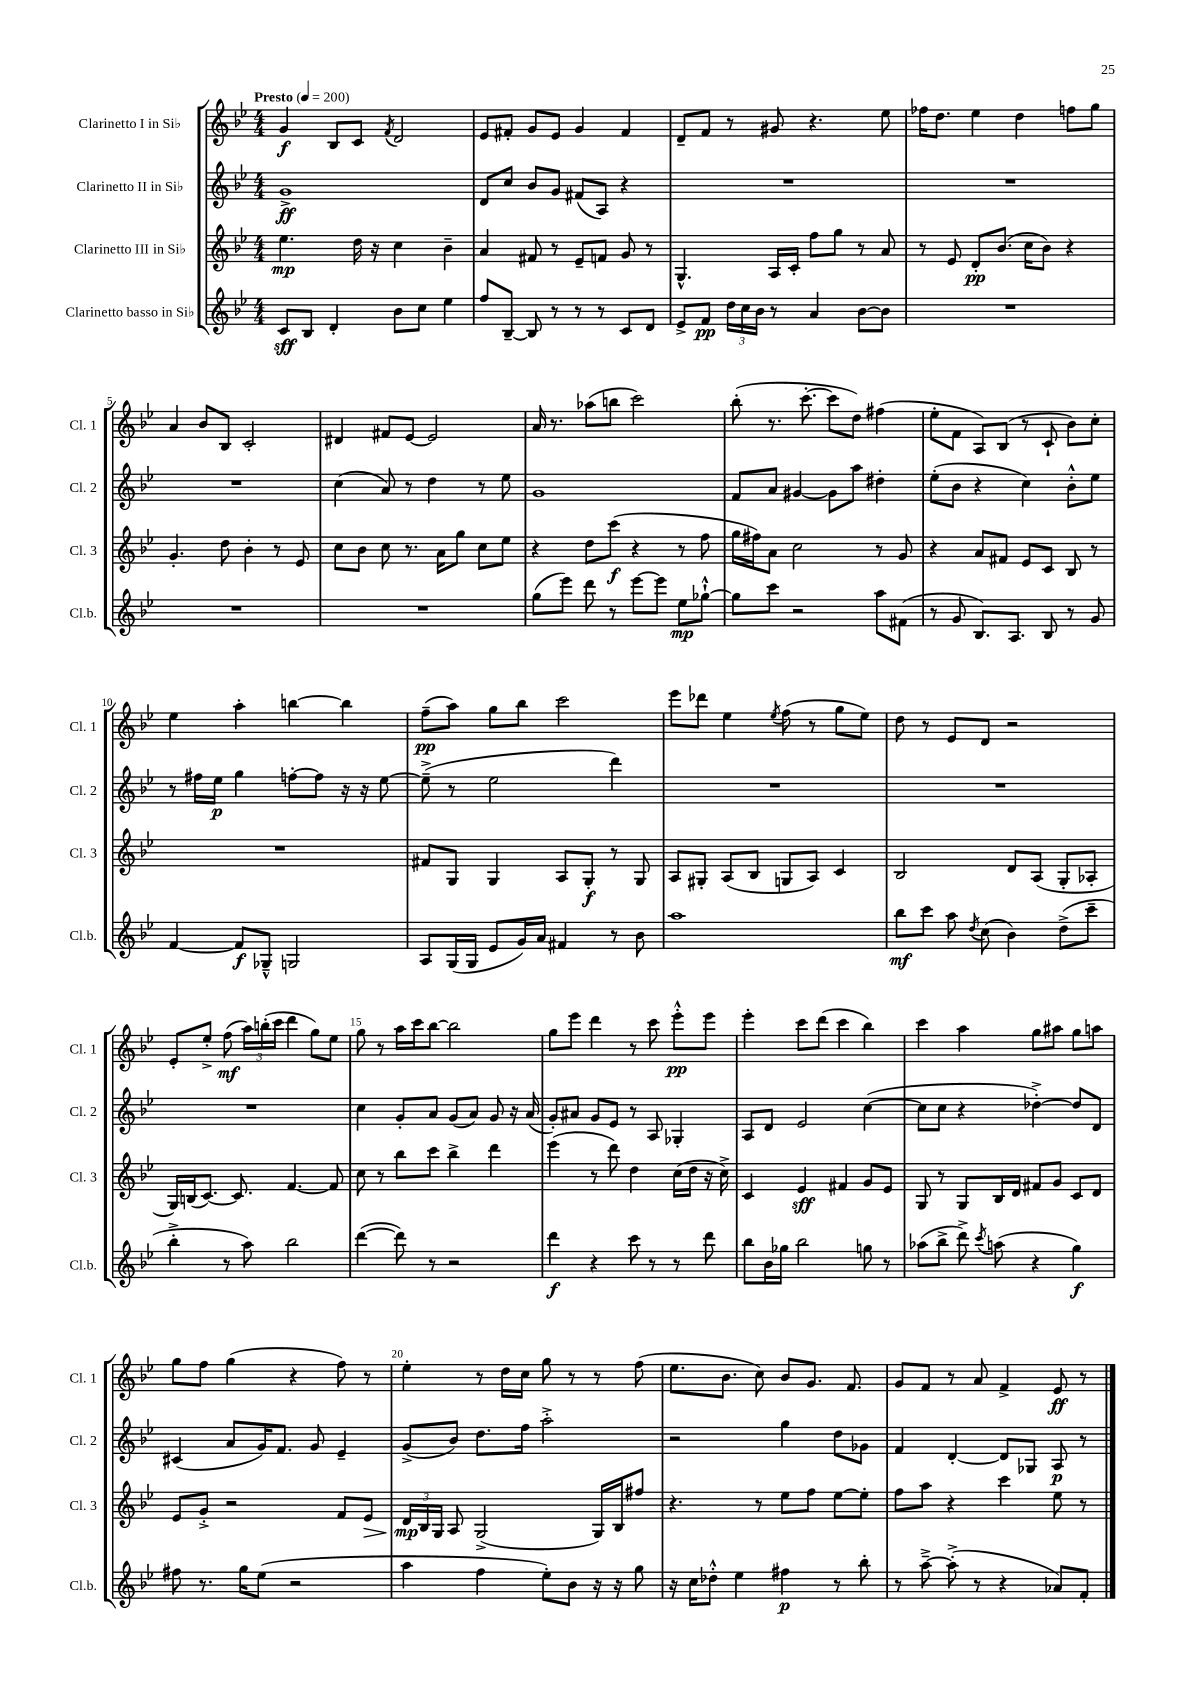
<<
\new StaffGroup <<
\new Staff = "s0" \with { instrumentName = "Clarinetto I in Sib" shortInstrumentName = "Cl. 1" } {
    \clef treble \key bes \major \numericTimeSignature \time 4/4 \tempo "Presto" 4 = 200
    \autoBeamOff g'4\f bes8[ c'8] \acciaccatura { f'8 } d'2 |
    ees'8[ fis'8]-. g'8[ ees'8] g'4 fis'4 |
    d'8[-- f'8] r8 gis'8 r4. ees''8 |
    fes''16[ d''8.] ees''4 d''4 f''8[ g''8] |
    a'4 bes'8[ bes8] c'2-. |
    dis'4 fis'8[ ees'8]~ ees'2 |
    a'16 r8. aes''8[( b''8] c'''2) |
    bes''8-.( r8. c'''8.~-. c'''8[ d''8]) fis''4( |
    ees''8[-. f'8] a8[) bes8]( r8 c'8-! bes'8[) c''8]-. |
    ees''4 a''4-. b''4~ b''4 |
    f''8[--\pp( a''8]) g''8[ bes''8] c'''2 |
    ees'''8[ des'''8] ees''4 \acciaccatura { ees''8 } f''8( r8 g''8[ ees''8]) |
    d''8 r8 ees'8[ d'8] r2 |
    ees'8[-. ees''8]-.-> f''8\mf( \tuplet 3/2 { a''16[) b''16-.( c'''16] } d'''4 g''8[) ees''8] |
    g''8 r8 a''16[ c'''16 bes''8]~ bes''2 |
    g''8[ ees'''8] d'''4 r8 c'''8 ees'''8[-.-^\pp ees'''8] |
    ees'''4-. c'''8[ d'''8]( c'''4 bes''4) |
    c'''4 a''4 g''8[ ais''8] g''8[ a''8] |
    g''8[ f''8] g''4( r4 f''8) r8 |
    ees''4-. r8 d''16[ c''16] g''8 r8 r8 f''8( |
    ees''8.[ bes'8.] c''8) bes'8[ g'8.] f'8. |
    g'8[ f'8] r8 a'8 f'4-> ees'8\ff r8 \bar "|." |
}
\new Staff = "s1" \with { instrumentName = "Clarinetto II in Sib" shortInstrumentName = "Cl. 2" } {
    \clef treble \key bes \major \numericTimeSignature \time 4/4
    \autoBeamOff g'1->\ff |
    d'8[ c''8] bes'8[ g'8] fis'8[( a8]) r4 |
    R1 |
    R1 |
    R1 |
    c''4( a'8) r8 d''4 r8 ees''8 |
    g'1 |
    f'8[ a'8] gis'4~ gis'8[ a''8] dis''4-. |
    ees''8[-.( bes'8] r4 c''4) bes'8[-.-^ ees''8] |
    r8 fis''16[ ees''16]\p g''4 f''8[~-. f''8] r16 r16 ees''8~ |
    ees''8--->( r8 ees''2 d'''4) |
    R1 |
    R1 |
    R1 |
    c''4 g'8[-. a'8] g'8[( a'8]) g'8 r16 a'16( |
    g'8[-.) ais'8] g'8[ ees'8] r8 a8 ges4-. |
    a8[ d'8] ees'2 c''4~( |
    c''8[ c''8] r4 des''4~-.->) des''8[ d'8] |
    cis'4( a'8[ g'16) f'8.] g'8 ees'4-- |
    g'8[->( bes'8]) d''8.[ f''16] a''2-.-> |
    r2 g''4 d''8[ ges'8] |
    f'4 d'4~-. d'8[ ges8] a8\p r8 \bar "|." |
}
\new Staff = "s2" \with { instrumentName = "Clarinetto III in Sib" shortInstrumentName = "Cl. 3" } {
    \clef treble \key bes \major \numericTimeSignature \time 4/4
    \autoBeamOff ees''4.\mp d''16 r16 c''4 bes'4-- |
    a'4 fis'8 r8 ees'8[-- f'8] g'8 r8 |
    g4.-^ a16[ c'16]-. f''8[ g''8] r8 a'8 |
    r8 ees'8 d'8[-.\pp bes'8.]( c''16[ bes'8]) r4 |
    g'4.-. d''8 bes'4-. r8 ees'8 |
    c''8[ bes'8] c''8 r8. a'16[ g''8] c''8[ ees''8] |
    r4 d''8[ c'''8]\f( r4 r8 f''8 |
    g''16[ fis''16) a'8] c''2 r8 g'8 |
    r4 a'8[ fis'8] ees'8[ c'8] bes8 r8 |
    R1 |
    fis'8[ g8] g4 a8[ g8]-.\f r8 g8 |
    a8[ gis8]-. a8[( bes8] g8[ a8]) c'4 |
    bes2 d'8[ a8]( g8[-. aes8]-. |
    g16[) b16( c'8.]~) c'8. f'4.~ f'8 |
    c''8 r8 bes''8[ c'''8] bes''4-> d'''4 |
    ees'''4( r8 d'''8) d''4 c''16[( d''16] r16 c''16->) |
    c'4 ees'4\sff fis'4 g'8[ ees'8] |
    g8 r8 g8[ bes16 d'16] fis'8[ g'8] c'8[ d'8] |
    ees'8[ g'8]-.-> r2 f'8[ ees'8]\> |
    \tuplet 3/2 { d'16[\mp\! bes16 g16] } a8 g2->( g16[) bes16 fis''8] |
    r4. r8 ees''8[ f''8] ees''8[~ ees''8]-. |
    f''8[ a''8] r4 c'''4 ees''8 r8 \bar "|." |
}
\new Staff = "s3" \with { instrumentName = "Clarinetto basso in Sib" shortInstrumentName = "Cl.b." } {
    \clef treble \key bes \major \numericTimeSignature \time 4/4
    \autoBeamOff c'8[\sff bes8] d'4-. bes'8[ c''8] ees''4 |
    f''8[ bes8]~-- bes8 r8 r8 r8 c'8[ d'8] |
    ees'8[-> f'8]\pp \tuplet 3/2 { d''16[ c''16 bes'16] } r8 a'4 bes'8[~ bes'8] |
    R1 |
    R1 |
    R1 |
    g''8[( ees'''8]) d'''8 r8 ees'''8[~ ees'''8] ees''8[\mp ges''8]~-!-^ |
    ges''8[ c'''8] r2 a''8[ fis'8]( |
    r8 g'8 bes8.[) a8.] bes8 r8 g'8 |
    f'4~ f'8[\f ges8]---^ g2 |
    a8[ g16( g16] ees'8[ g'16) a'16] fis'4 r8 bes'8 |
    a''1 |
    bes''8[\mf c'''8] a''8 \acciaccatura { d''8 } c''8( bes'4) d''8[->( c'''8]-- |
    bes''4-.-> r8 a''8) bes''2 |
    d'''4~( d'''8) r8 r2 |
    d'''4\f r4 c'''8 r8 r8 d'''8 |
    bes''8[ bes'16 ges''16] bes''2 g''8 r8 |
    aes''8[( bes''8]-> d'''8->) \acciaccatura { c'''8 } a''8( r4 g''4\f) |
    fis''8 r8. g''16[ ees''8]( r2 |
    a''4 f''4 ees''8[-.) bes'8] r16 r16 g''8 |
    r16 c''16[ des''8]-.-^ ees''4 fis''4\p r8 bes''8-. |
    r8 a''8~---> a''8-.->( r8 r4 aes'8[) f'8]-. \bar "|." |
}
>>
>>
\layout { \context { \Score \override BarNumber.break-visibility = ##(#f #t #t) barNumberVisibility = #(every-nth-bar-number-visible 5) } }
